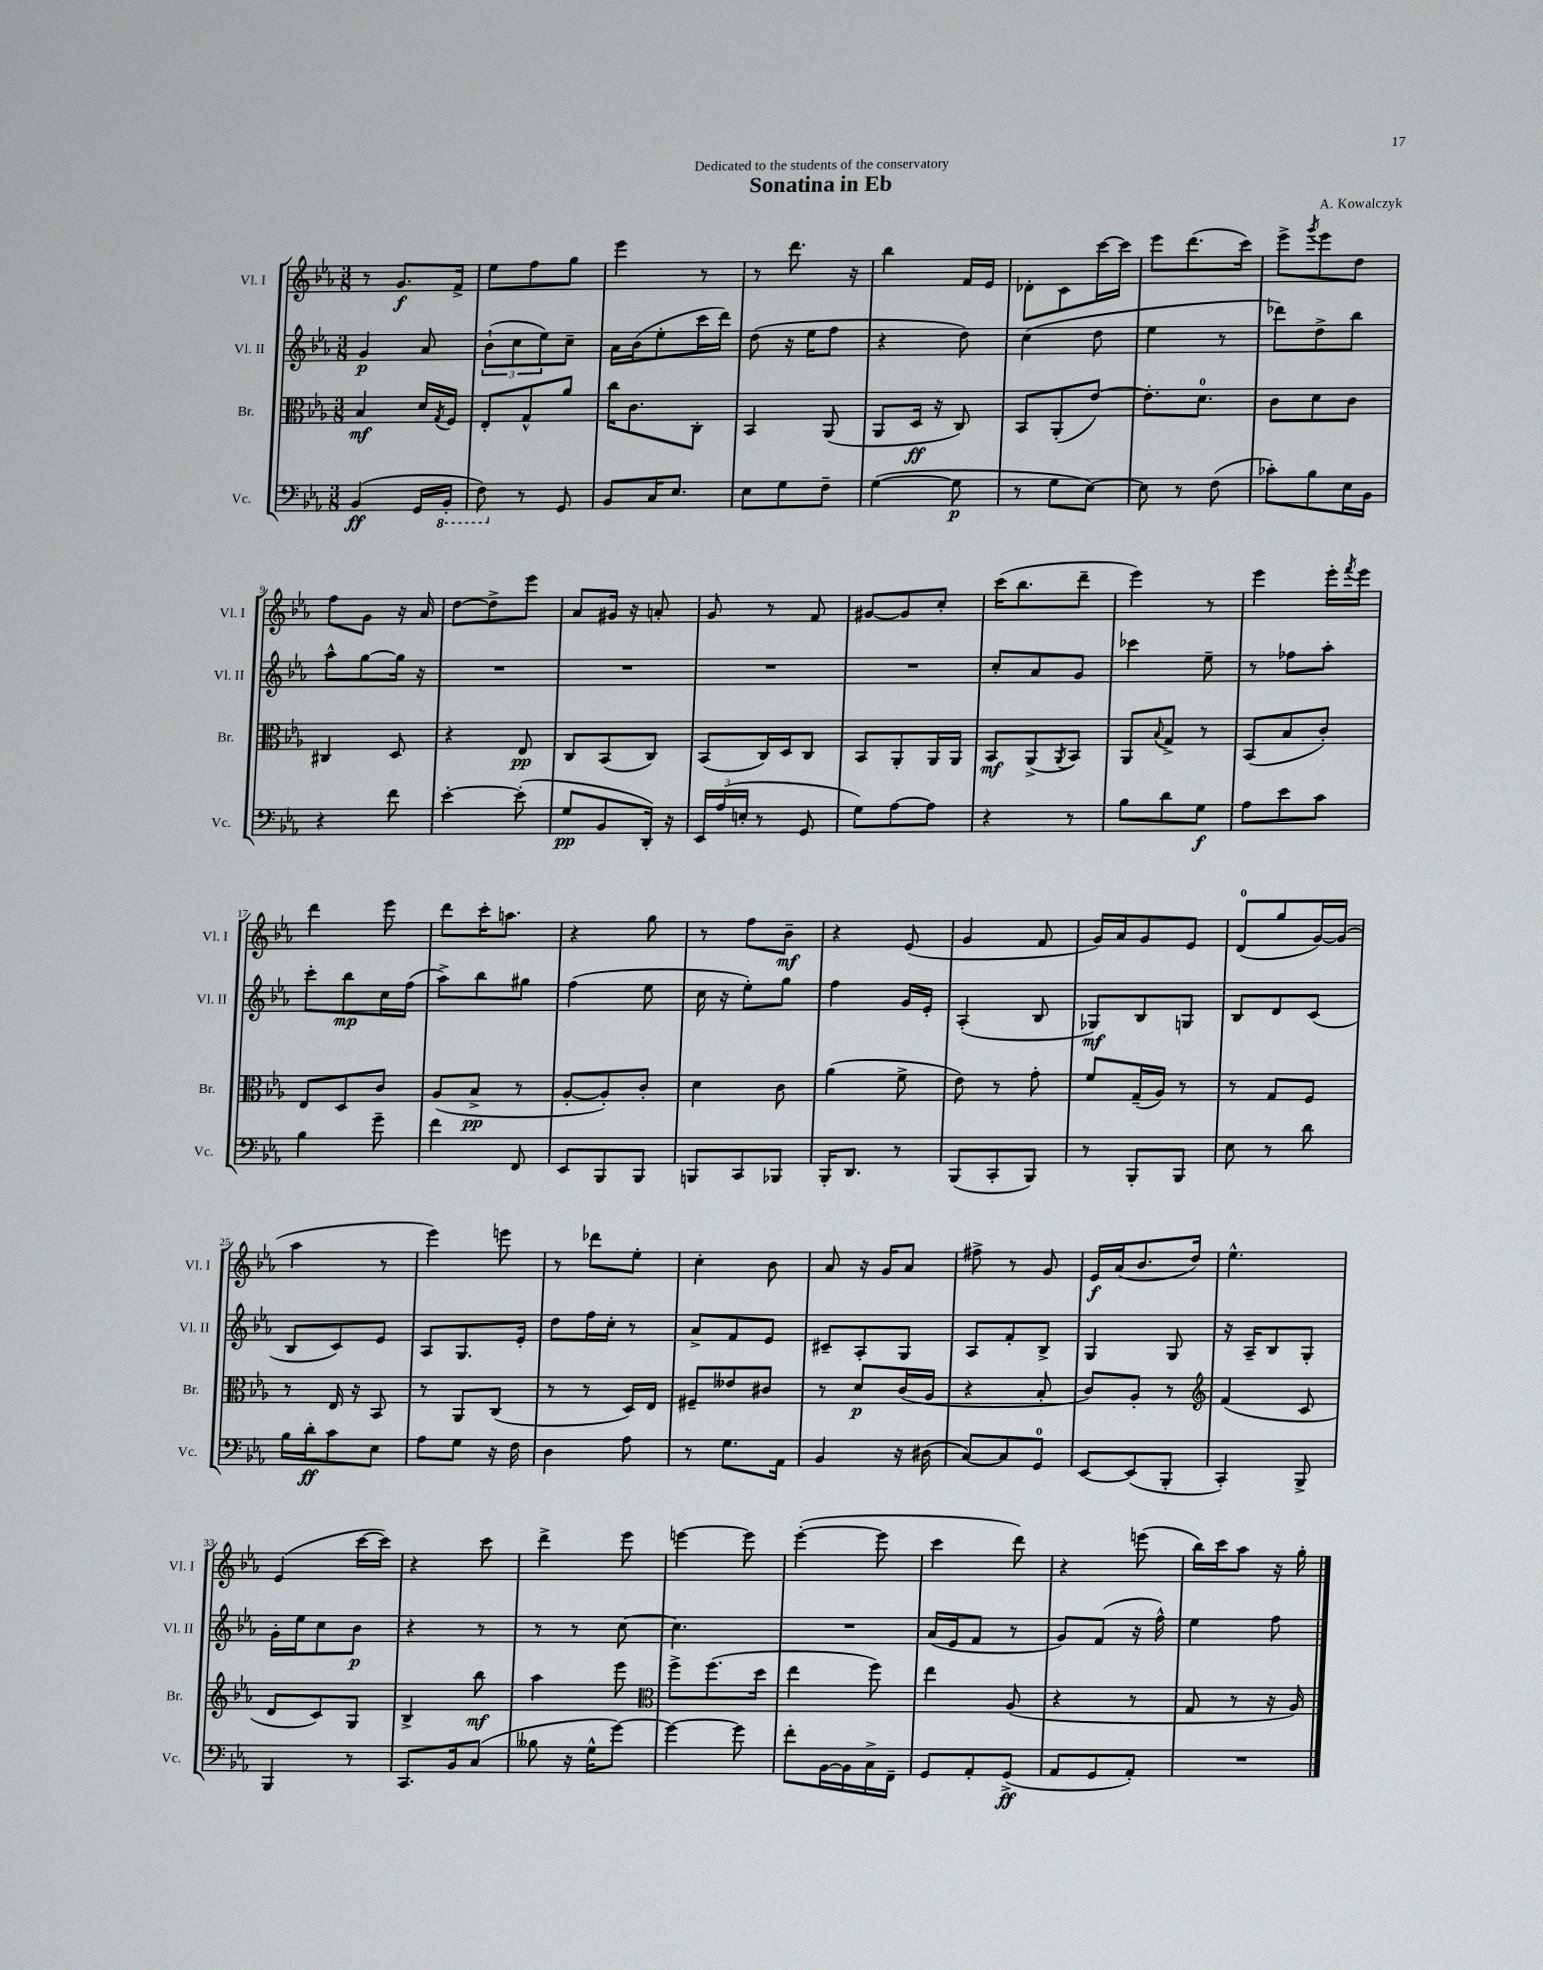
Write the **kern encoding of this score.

**kern	**kern	**kern	**kern
*staff4	*staff3	*staff2	*staff1
*clefF4	*clefC3	*clefG2	*clefG2
*k[b-e-a-]	*k[b-e-a-]	*k[b-e-a-]	*k[b-e-a-]
*M3/8	*M3/8	*M3/8	*M3/8
(4BB-/	4B-/	4g/	8r
.	.	.	8.g/L
16GG/LL	16d/LL	8a-/	.
.	8qG/	.	.
16BBB-'/JJ	16F/JJ	.	16f^/Jk
=	=	=	=
8FF\)	8E-'/L	(12b-`\L	8ee-\L
.	.	12cc\	.
8r	8G^^/	.	8ff\
.	.	12ee-\)	.
8GG/	8a-/J	8cc~\J	8gg\J
=	=	=	=
8BB-/L	16cc\LK	16a-\LL	4eee-\
.	8.c\	(16b-\J	.
16C/K	.	8ee-'\	.
8.E-/J	.	.	.
.	8C'\J	16ccc\L	8r
.	.	16ddd\JJ)	.
=	=	=	=
8E-\L	4BB-/	(8dd\	8r
8G\	.	16r	8.ddd\
.	.	16ee-\LK	.
8F~\J	(8AA-/	8ff\J	.
.	.	.	16r
=	=	=	=
([4G\	8AA-/L	4r	4bb-\
.	16D/Jk	.	.
.	16r	.	.
8G\]	8C/)	8dd\)	16f/LL
.	.	.	16e-/JJ
=	=	=	=
8r	8BB-/L	(4cc\	8d-'\L
8G\L	(8AA-'/	.	8c\
[8E-\J)	[8e-/J)	8dd\	[16ccc\L
.	.	.	16ccc\]JJ
=	=	=	=
8E-\]	8.e-'\]L	4ee-\	8eee-\L
8r	.	.	(8.ddd\
.	8.d\J	.	.
(8F\	.	8r	.
.	.	.	16ccc\Jk)
=	=	=	=
8c-'\L)	8c\L	8ddd-\L)	8eee-^\L
.	.	.	8qggg/
8B-\	8d\	8dd^\	8eee-\
16E-\L	8c\J	8bb-\J	8dd\J
16BB-\JJ	.	.	.
=	=	=	=
4r	4C#/	8aa-^^\L	8ff\L
.	.	[8gg\	8g\J
8f\	8D/	16gg\]Jk	16r
.	.	16r	16a-/
=	=	=	=
[4e-'\	4r	4.r	[8dd\L
.	.	.	8dd^\]
(8e-'\]	8E-/	.	8eee-\J
=	=	=	=
8G/L	8C/L	4.r	8a-/L
8BB-/	(8BB-/	.	16g#/Jk
.	.	.	16r
16DD'/Jk)	8C/J)	.	8a'/
16r	.	.	.
=	=	=	=
24EE-/LL	(8BB-/L	4.r	8g/
(24A-/	.	.	.
24E'/JJ	.	.	.
8r	16C/L)	.	8r
.	16D/J	.	.
8GG/	8C/J	.	8f/
=	=	=	=
8G\L)	8BB-/L	4.r	[8g#/L
[8A-\	8AA-'/	.	8g#/]
8A-\]J	16AA-/L	.	8cc'/J
.	16AA-/JJ	.	.
=	=	=	=
4r	8BB-/L	8cc'/L	(16ccc\LK
.	.	.	8.bb-\
.	(8AA-^/	8a-/	.
.	8qAA-/	.	.
8r	8BB-/J)	8g/J	8ddd~\J
=	=	=	=
8B-\L	8AA-/L	4ccc-\	4eee-\)
.	8qqB-/	.	.
8d\	8G^/J	.	.
8G\J	8r	8ee-~\	8r
=	=	=	=
8A-\L	(8BB-/L	8r	4eee-\
8e-\	8B-/	8ff-\L	.
8c\J	8c'/J)	8aa-'\J	16eee-'\LL
.	.	.	8qfff/
.	.	.	16eee-\JJ
=	=	=	=
4B-\	8E-/L	8ccc'\L	4ddd\
.	8D/	8bb-\	.
8g~\	8c/J	16cc\L	8eee-\
.	.	(16ff\JJ	.
=	=	=	=
4f\	(8A-/L	8aa-^\L)	8ddd\L
.	8B-^/J	8bb-\	16ccc'\K
.	.	.	8.aa\J
8FF/	8r	8gg#\J	.
=	=	=	=
8EE-/L	[8A-'/L	(4ff\	4r
8BBB-/	8A-'/])	.	.
8BBB-/J	8c'/J	8ee-\	8gg\
=	=	=	=
8BBB/L	4d\	16cc\	8r
.	.	16r	.
8CC/	.	8ee-'\L)	8ff\L
8BBB-/J	8c\	8gg\J	8b-~\J
=	=	=	=
16BBB-'/LK	(4a-\	4ff\	4r
8.DD/J	.	.	.
8r	8f^\	16g/LL	(8e-/
.	.	16e-'/JJ	.
=	=	=	=
(8BBB-/L	8e-\)	(4A-'/	4g/
8CC'/	8r	.	.
8BBB-/J)	8g'\	8B-/	8f/
=	=	=	=
8r	8f/L	8G-/L)	16g/LL)
.	.	.	16a-/J
8BBB-'/L	(16G~/L	8B-/	8g/
.	16A-/JJ)	.	.
8BBB-/J	8r	8G/J	8e-/J
=	=	=	=
8E-\	8r	8B-/L	(8d/L
8r	8G/L	8d/	8gg/
8d\	8F/J	(8c/J	[16g/L)
.	.	.	(16g/]JJ
=	=	=	=
16B-\LL	8r	8B-/L	4aa-\
16d'\J	.	.	.
8c\	16E-/	8c/)	.
.	16r	.	.
8E-\J	8BB-/	8e-/J	8r
=	=	=	=
8A-\L	8r	8A-/L	4eee-\)
8G\J	8AA-/L	8.G/	.
16r	(8C/J	.	8eee\
16F\	.	16e-'/Jk	.
=	=	=	=
4D\	8r	8dd\L	8r
.	8r	16ff\L	8ddd-\L
.	.	16cc'\JJ	.
8A-\	16D/LL)	8r	8ee-'\J
.	16E-/JJ	.	.
=	=	=	=
8r	8F#~/L	8a-^/L	4cc'\
8.G\L	8e--/	8f/	.
.	8c#/J	8e-/J	8b-\
16AA-\Jk	.	.	.
=	=	=	=
4BB-/	8r	8c#~/L	8a-/
.	8d/L	8A-'/	16r
.	.	.	16g/LK
16r	(16c/L	8G/J	8a-/J
(16D#\	16A-/JJ	.	.
=	=	=	=
[8C/L)	4r	8A-/L	8ff#^\
8C/]	.	8f'/	8r
8GG/J	8B-'/	8B-^/J	8g/
=	=	=	=
[8EE-/L	8c/L)	4G/	16e-/LL
.	.	.	(16a-/J
(8EE-/]	8A-'/J	.	8.b-/
8BBB-'/J	8r	8G/	.
.	.	.	16dd/Jk)
=	=	=	=
*	*clefG2	*	*
4CC'/)	(4f/	16r	4.ee-^^\
.	.	16A-~/LK	.
.	.	8B-/	.
8BBB-^/	8c/	8G'/J	.
=	=	=	=
4BBB-/	8d/L	16g'\LL	(4e-/
.	.	16ee-\J	.
.	8c/)	8cc\	.
8r	8G/J	8b-\J	[16ccc\LL
.	.	.	16ccc\]JJ)
=	=	=	=
8.CC/L	4B-^/	4r	4r
16BB-/k	.	.	.
(8C/J	8bb-\	8r	8ccc\
=	=	=	=
8B--\	4aa-\	8r	4ddd^\
16r	.	8r	.
16G^^\LK	.	.	.
[8g\J)	8eee-\	[8cc\	8eee-\
=	=	=	=
*	*clefC3	*	*
4g\_	8ff^\L	4.cc\]	[4eee\
.	(8.ff\	.	.
8g\]	.	.	8eee\]
.	16dd\Jk	.	.
=	=	=	=
8f'\L	4ee-\	4.r	([4eee-'\
[16BB-\L	.	.	.
16BB-\]	.	.	.
16C^\	8ff\)	.	8eee-\]
16FF~\JJ	.	.	.
=	=	=	=
8GG/L	4ee-\	(16a-/LL	4ccc\
.	.	16e-/J	.
8AA-'/	.	8f/J	.
(8GG^/J	(8A-/	8r	8ddd\)
=	=	=	=
8AA-/L	4r	8g/L)	4r
8GG/	.	(8f/J	.
8AA-'/J)	8r	16r	(8eee\
.	.	16ff^^\)	.
=	=	=	=
4.r	8G/	4ee-\	16bb-\LL)
.	.	.	16ccc\J
.	8r	.	8aa-\J
.	16r	8ff\	16r
.	16A-/)	.	16gg'\
==	==	==	==
*-	*-	*-	*-
